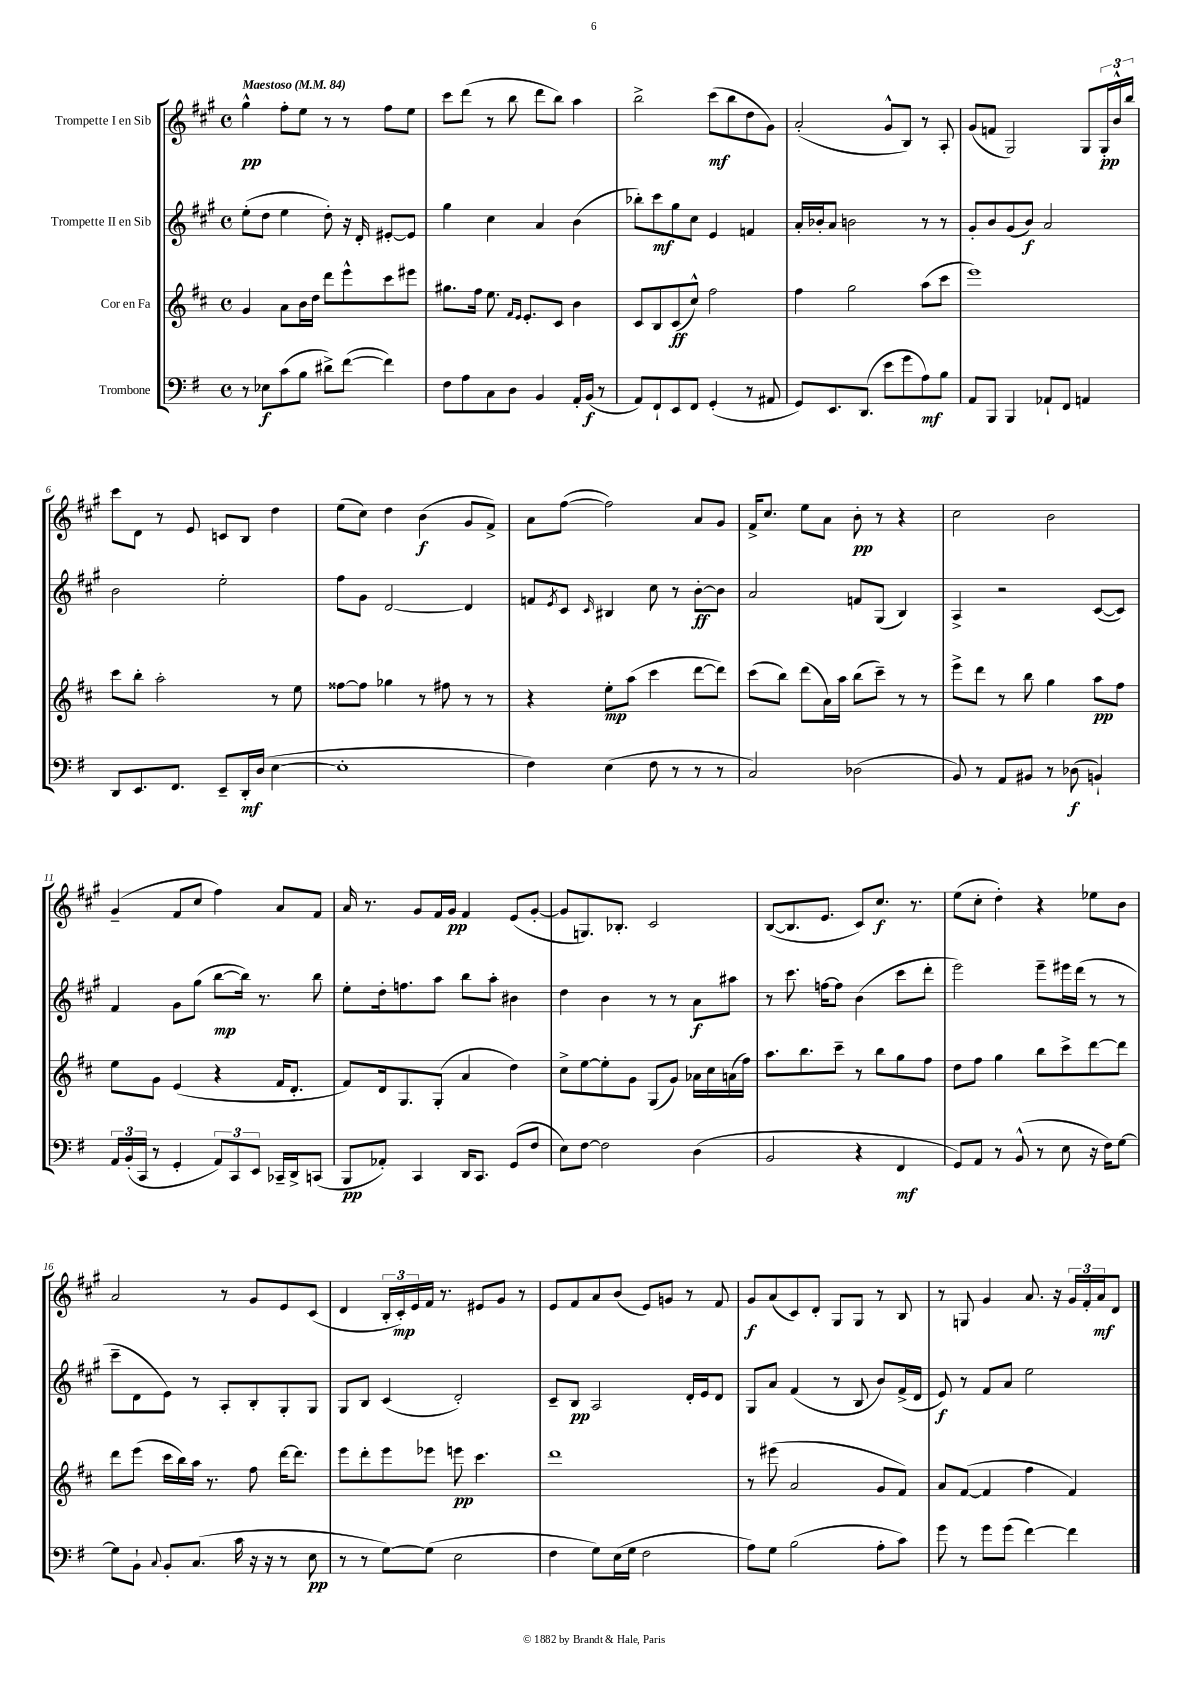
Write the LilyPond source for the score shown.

<<
\new StaffGroup <<
\new Staff = "s0" \with { instrumentName = "Trompette I en Sib" } {
    \clef treble \key a \major \defaultTimeSignature \time 4/4 \tempo "Maestoso" 4 = 84
    gis''4-^\pp fis''8-. e''8 r8 r8 fis''8 e''8 |
    cis'''8 d'''8( r8 b''8 d'''8 b''8) a''4 |
    b''2-> cis'''8\mf( b''8 d''8 gis'8) |
    a'2-.( gis'8-^ b8) r8 a8-. |
    gis'8( f'8 gis2) gis8 \tuplet 3/2 { gis16-.\pp b'16-^ b''16 } |
    cis'''8 d'8 r8 e'8 c'8 b8 d''4 |
    e''8( cis''8) d''4 b'4\f( gis'8 fis'8->) |
    a'8 fis''8~( fis''2) a'8 gis'8 |
    fis'16-> cis''8. e''8 a'8 b'8-.\pp r8 r4 |
    cis''2 b'2 |
    gis'4--( fis'8 cis''8 fis''4) a'8 fis'8 |
    a'16 r8. gis'8 fis'16 gis'16\pp fis'4 e'8( gis'8~-. |
    gis'8 g8.) bes8.-. cis'2 |
    b8~( b8. e'8. cis'8) cis''8.\f r8. |
    e''8( cis''8-. d''4-.) r4 ees''8 b'8 |
    a'2 r8 gis'8 e'8 cis'8( |
    d'4 \tuplet 3/2 { b16-. cis'16-.\mp) e'16 } fis'16 r8. eis'8 gis'8 r8 |
    e'8 fis'8 a'8 b'8( e'8) g'8 r8 fis'8 |
    gis'8\f a'8( cis'8) d'8-. gis8 gis8 r8 b8 |
    r8 g8 gis'4 a'8. r16 \tuplet 3/2 { gis'16 fis'16-. a'16\mf } d'8 \bar "|." |
}
\new Staff = "s1" \with { instrumentName = "Trompette II en Sib" } {
    \clef treble \key a \major \defaultTimeSignature \time 4/4
    e''8-.( d''8 e''4 d''8-.) r16 d'16-. eis'8~-. eis'8 |
    gis''4 cis''4 a'4 b'4( |
    bes''8-.) cis'''8\mf gis''8 cis''8 e'4 f'4 |
    a'16-. bes'16-. a'8 b'2 r8 r8 |
    gis'8-. b'8 gis'8( b'8\f) a'2 |
    b'2 e''2-. |
    fis''8 gis'8 d'2~ d'4 |
    f'8 \acciaccatura { e'8 } cis'8 \grace { cis'16 } bis4 cis''8 r8 b'8~-.\ff b'8 |
    a'2 f'8 gis8( b4) |
    a4-> r2 cis'8~( cis'8) |
    fis'4 gis'8 gis''8( b''8~\mp b''16) r8. b''8 |
    e''8-. d''16-. f''8. a''8 b''8 a''8-. bis'4 |
    d''4 b'4 r8 r8 a'8\f ais''8 |
    r8 cis'''8. f''16~ f''8 b'4( cis'''8 d'''8-. |
    e'''2) e'''8-- eis'''16 d'''16( r8 r8 |
    cis'''8-- d'8 e'8) r8 a8-. b8-. gis8-. gis8 |
    gis8 b8 cis'4( d'2-.) |
    cis'8-- b8\pp a2 d'16-. e'16 d'8 |
    gis8 a'8 fis'4( r8 b8 b'8) fis'16->( d'16 |
    e'8\f) r8 fis'8 a'8 e''2 \bar "|." |
}
\new Staff = "s2" \with { instrumentName = "Cor en Fa" } {
    \clef treble \key d \major \defaultTimeSignature \time 4/4
    g'4 a'8 b'16 d''16 d'''8 e'''8-^ cis'''8 eis'''8 |
    gis''8. fis''16 e''8. \grace { fis'16 e'16 } e'8.-. cis'8 b'4 |
    cis'8 b8 cis'8\ff( cis''8-^) fis''2 |
    fis''4 g''2 a''8( cis'''8 |
    e'''1) |
    cis'''8 b''8-. a''2-. r8 e''8 |
    fisis''8~ fisis''8 ges''4 r8 fis''8 r8 r8 |
    r4 e''8-.\mp a''8( cis'''4 d'''8~ d'''8) |
    cis'''8( b''8) d'''8( a'16) a''16 b''8( cis'''8--) r8 r8 |
    e'''8-> d'''8 r8 b''8 g''4 a''8\pp fis''8 |
    e''8 g'8 e'4( r4 fis'16 d'8.-. |
    fis'8) d'16 g8. g8-.( a'4 d''4) |
    cis''8-> e''8~ e''8-. g'8 g8( g'8) aes'16 cis''16 a'16( fis''16) |
    a''8. b''8. cis'''8-- r8 b''8 g''8 fis''8 |
    d''8 fis''8 g''4 b''8 cis'''8-> d'''8~ d'''8 |
    d'''8 e'''8( cis'''16 b''16) a''16 r8. fis''8 d'''16~ d'''8. |
    e'''8 d'''8-. e'''8 ees'''8 e'''8\pp cis'''4. |
    d'''1 |
    r8 eis'''8( a'2 g'8 fis'8) |
    a'8 fis'8~( fis'4 fis''4 fis'4) \bar "|." |
}
\new Staff = "s3" \with { instrumentName = "Trombone" } {
    \clef bass \key g \major \defaultTimeSignature \time 4/4
    r8 ees8\f c'8( b8 dis'8->) fis'8~( fis'4) |
    fis8 a8 c8 d8 b,4 a,16-. b,16\f( r8 |
    a,8) fis,8-! e,8 fis,8 g,4-.( r8 ais,8 |
    g,8) e,8. d,8.( e'8 g'8 a8\mf) b8 |
    a,8 b,,8 b,,4 aes,8-! fis,8 a,4 |
    d,8 e,8. fis,8. e,8-- d,16-.\mf d16( e4~ |
    e1-. |
    fis4) e4( fis8 r8 r8 r8 |
    c2) des2( |
    b,8) r8 a,8 bis,8 r8 des8\f( b,4-!) |
    \tuplet 3/2 { a,16 b,16-.( c,16 } r8 g,4-. \tuplet 3/2 { a,8) c,8 e,8 } ces,16-- d,16-> c,8( |
    b,,8\pp aes,8-.) c,4 d,16 c,8. g,8( fis8 |
    e8) fis8~ fis2 d4( |
    b,2 r4 fis,4\mf |
    g,8) a,8 r8 b,8-^( r8 e8 r16 fis16) g8~ |
    g8 b,8-! \appoggiatura { c8 } b,8-. c8.( c'16 r16 r16 r8 e8\pp |
    r8 r8 g8~) g8( e2 |
    fis4 g8) e16( g16 fis2 |
    a8) g8 b2( a8-. c'8) |
    g'8 r8 g'8 g'8( fis'4~) fis'4 \bar "|." |
}
>>
>>
